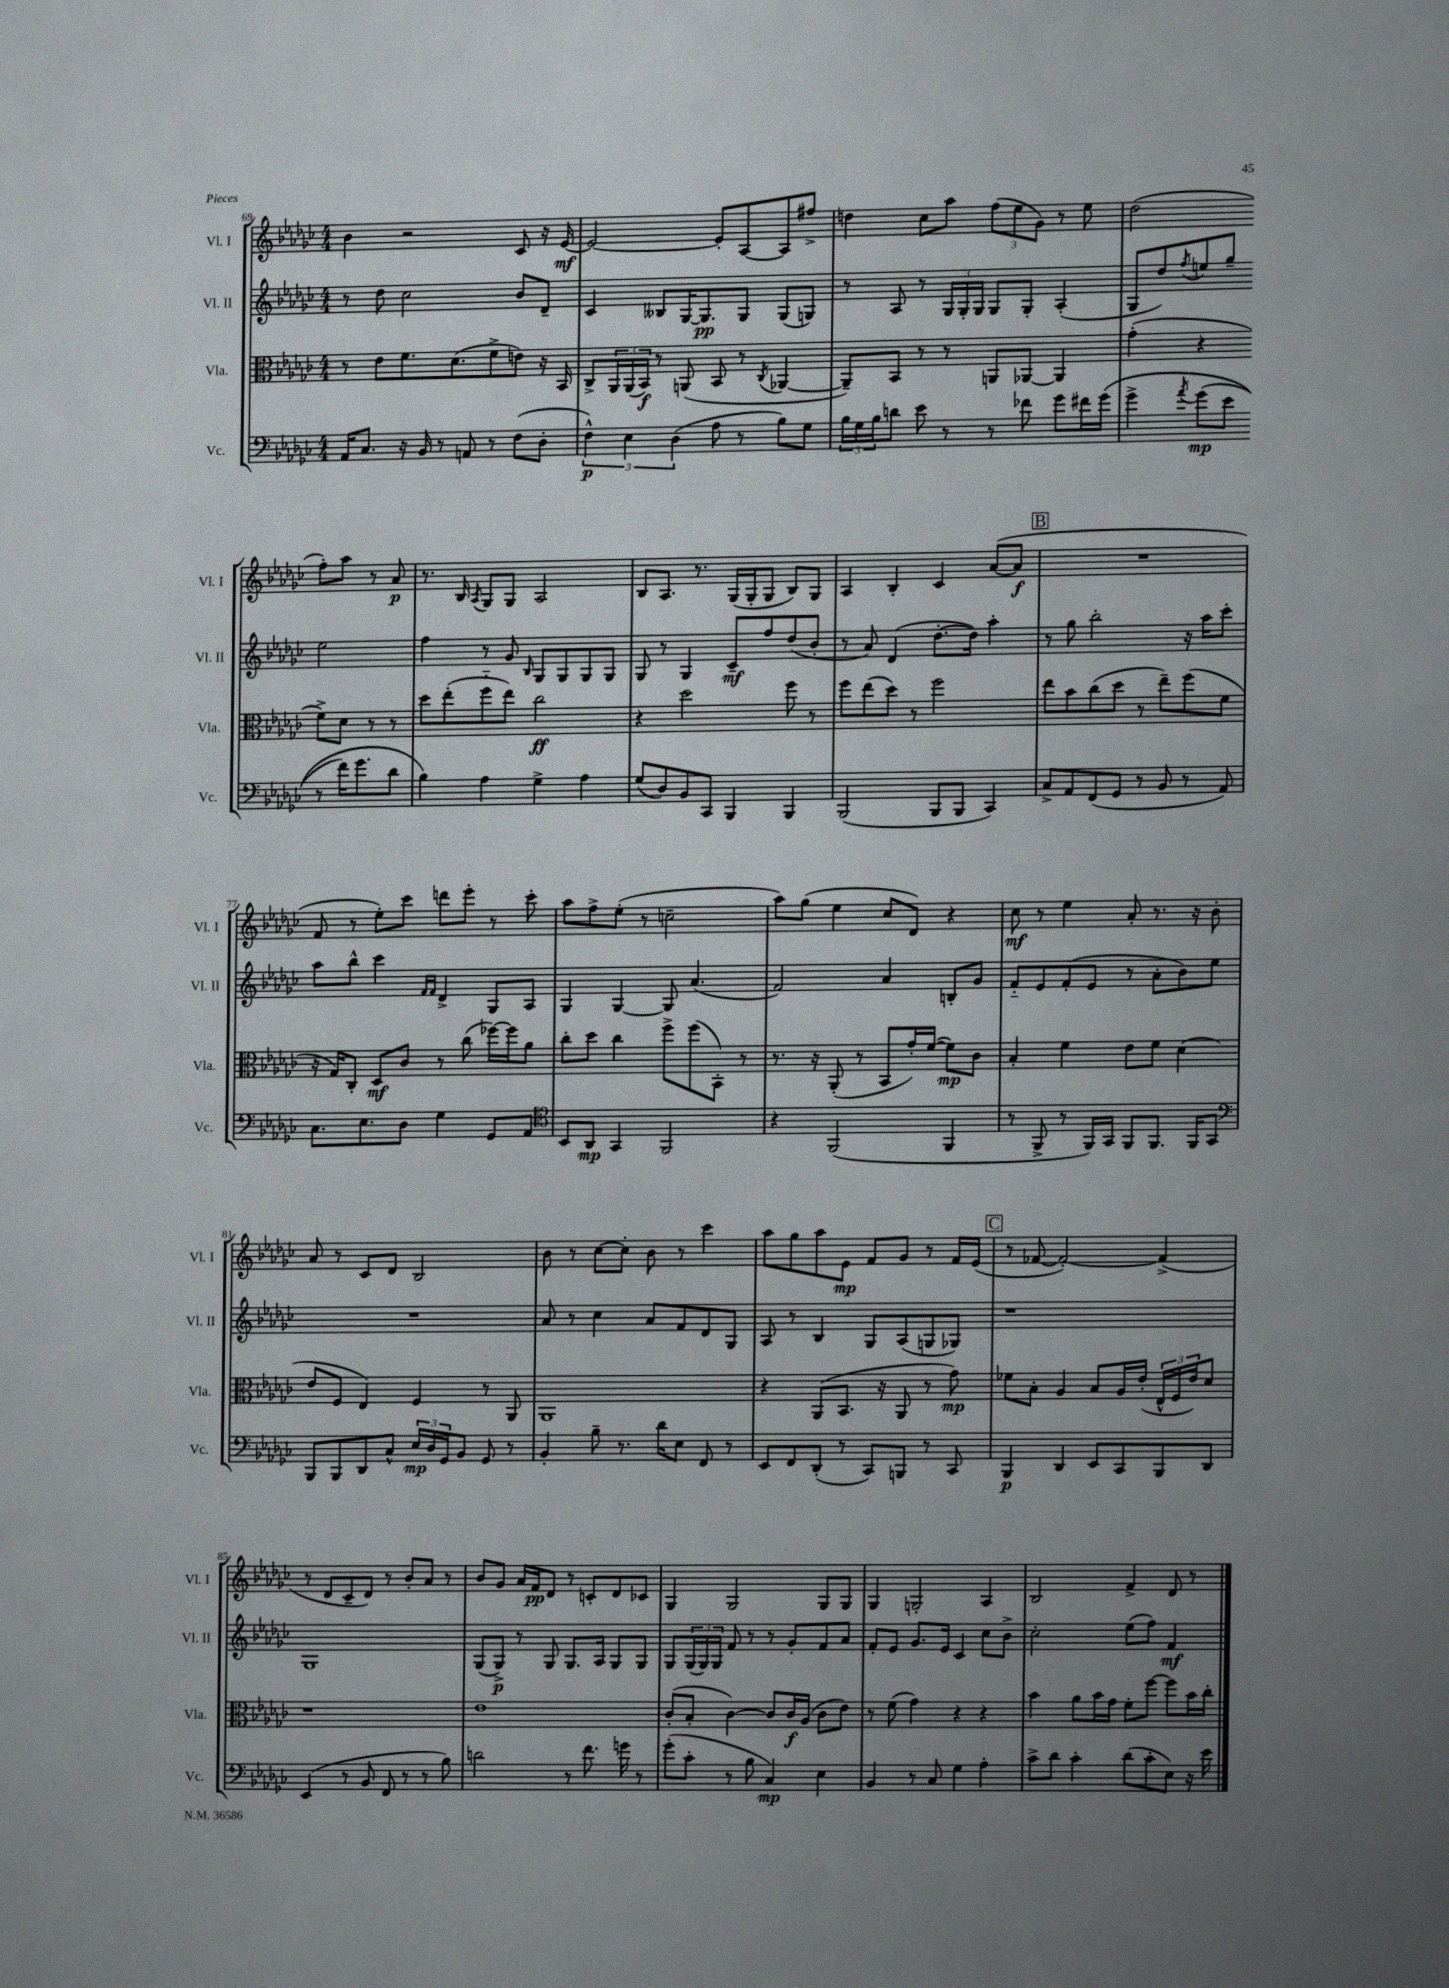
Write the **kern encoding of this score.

**kern	**kern	**kern	**kern
*staff4	*staff3	*staff2	*staff1
*clefF4	*clefC3	*clefG2	*clefG2
*k[b-e-a-d-g-c-]	*k[b-e-a-d-g-c-]	*k[b-e-a-d-g-c-]	*k[b-e-a-d-g-c-]
*M4/4	*M4/4	*M4/4	*M4/4
16AA-/LK	8r	8r	4b-\
8.C-/J	.	.	.
.	8e-\L	8dd-\	.
16r	8.f\	2cc-\	2r
16BB-/	.	.	.
8r	.	.	.
.	(8.d-\	.	.
8AA/	.	.	.
8r	8f^\	.	.
(8F\L	8e\J)	8b-/L	8c-/
8D-'\J	16r	8d-~/J	16r
.	16BB-/	.	[16e-/
=	=	=	=
6F^^\)	8C-^/L	4c-/	2e-/_
.	24AA-/L	.	.
6E-\	(24AA-/	.	.
.	24BB-/JJ)	.	.
.	8r	8B--/L	.
(6D-\	.	.	.
.	(8AA/	[16G-/K	.
.	.	8.G-/]	.
8A-\	8BB-/	.	8e-'/]L
8r	8r	8G-/J	[8A-/
.	8qC-/	.	.
8B-\L)	[4AA-/	(8G-/L	8A-/]
8G-\J	.	8G/J)	8ff#^/J
=	=	=	=
24B-\LL	8AA-~/]L)	8r	4dd\
24G-\	.	.	.
24B-\J	.	.	.
8d\J	8BB-/J	8A-/	.
8e-\	8r	8r	8cc-\L
8r	8r	24G-/LL	8aa-\J
.	.	24G-'/	.
.	.	24G-/JJ	.
8r	8AA/L	8G-/L	(12ff\L
.	.	.	12ee-\
8f-\	[8AA-/J	8G-'/J	.
.	.	.	12g-\J)
8g-\L	4AA-/]	(4A-'/	8r
16f#\L	.	.	8ee-\
&(16g-\JJ	.	.	.
=	=	=	=
4g-^\	(4g-'\	8G-/L	(2dd-\
.	.	8dd-/)	.
8qa-/	.	8qff/	.
(8g-\L	4r	8ee/	.
8e-\J	.	8gg-~/J	.
8r	8f^\L)	2ee\	8ff'\L)
16f\LK)	8d-\J	.	8aa-\J
8.g-\	.	.	.
.	8r	.	8r
8d-\J	8r	.	8a-/
=	=	=	=
4B-\&)	8dd-\L	4ff\	8.r
.	(8ee-'\	.	.
.	.	.	16B-/
.	.	.	8qA-/
4A-\	8ff'~\	8r	8G-/L
.	8ee-\J)	8g-/	8G-/J
.	.	16qqB-/	.
4G-^\	2cc-\	8G-/L	2A-/
.	.	8G-/	.
4A-\	.	8G-/	.
.	.	8G-/J	.
=	=	=	=
(8G-/L	4r	8G-/	8B-/L
8D-/)	.	8r	8.A-/J
8BB-/	2dd-\	4G-/	.
.	.	.	8.r
8CC-/J	.	.	.
4BBB-/	.	8c-~/L	(16G-/LL
.	.	.	16G-'/J
.	.	8ff/	8G-/J
4BBB-/	8ff\	(8dd-/	8B-/L)
.	8r	8b-'/J	8G-/J
=	=	=	=
(2BBB-/	8ff\L	8r	4A-/
.	(8ee-\	8a-/)	.
.	8dd-\J)	(4d-/	4B-'/
.	8r	.	.
8BBB-/L	2ff\	[8.dd-'\L	4c-/
8BBB-/J	.	.	.
.	.	16dd-\]Jk)	.
4CC-/)	.	4aa-'\	([8a-/L
.	.	.	8a-/]J
=	=	=	=
8C-^/L	8ee-\L	8r	1r
8AA-/	8b-\	8gg-\	.
(8FF/	(8cc-\	2bb-'\	.
8GG-/J	8dd-\J	.	.
8r	8r	.	.
8BB-/	8ee-~\L)	.	.
8r	(8ff\	16r	.
.	.	16aa-\LK	.
8AA-/)	8f\J	8ccc-'\J	.
=	=	=	=
8.C-\L	16r	8aa-\L	8f/
.	16G-/LK)	.	.
.	8C-'/J	8bb-^^\J	8r
8.E-\	.	.	.
.	8D-/L	4ccc-\	8ee-'\L)
8D-\J	8c-/J	.	8ccc-\J
.	.	16qqf/LL	.
.	.	16qqf/JJ	.
4G-\	8r	4d-^/	8ddd\L
.	(8cc-\	.	8eee-'\J
8GG-/L	[16ff-\LL)	8G-/L	8r
.	16ff-\]J	.	.
8AA-/J	8a-\J	8A-/J	8ccc-'\
=	=	=	=
*clefC4	*	*	*
8BB-/L	8cc-'\L	4G-/	8aa-\L
8AA-/J	8dd-\J	.	8ff^\
4GG-/	4cc-\	[4G-/	(8ee-'\J
.	.	.	8r
2FF/	8ff^\L	8G-/]	2cc~\
.	(8ff\	(4.a-/	.
.	8BB-'\J)	.	.
.	8r	.	.
=	=	=	=
4r	8.r	2f/)	8aa-\L)
.	.	.	(8gg-\J
.	16r	.	.
(2FF/	(8AA-'/	.	4ee-\
.	8r	.	.
.	8BB-/L	4a-/	8cc-/L
.	16g-'/L)	.	8d-/J)
.	([16f/JJ	.	.
4FF/	8f\]L)	8B'/L	4r
.	8c-\J	8g-/J	.
=	=	=	=
8r	4B-'/	8f'~/L	8cc-\
8FF^/	.	8e-/	8r
8r	4f\	(8f'/	4ee-\
16FF/LL)	.	8e-/J	.
16GG-/JJ	.	.	.
8FF/L	8e-\L	8r	8a-'/
8.FF/J	8f\J	8a-'\L	8.r
.	(4d-\	8b-\)	.
16FF/LK	.	.	16r
8GG-/J	.	8ee-\J	8b-'\
=	=	=	=
*clefF4	*	*	*
8BBB-/L	8e-/L	1r	8a-/
8BBB-/	8F/J	.	8r
8DD-/	4E-/)	.	8c-/L
8C-^^/J	.	.	8d-/J
24E-/LL	4F/	.	2B-/
24D-/	.	.	.
24GG-/J	.	.	.
8BB-/J	.	.	.
8GG-/	8r	.	.
8r	8AA-/	.	.
=	=	=	=
4BB-'/	1AA-	8a-/	8b-\
.	.	8r	8r
8B-~\	.	4cc-\	[8cc-\L
8.r	.	.	8cc-'\]J
.	.	8a-/L	8b-\
16d-\LK	.	.	.
8E-\J	.	8f/	8r
8FF/	.	8d-/	4ccc-\
8r	.	8G-/J	.
=	=	=	=
8EE-/L	4r	8A-/	8aa-\L
8FF/	.	8r	8gg-\
(8DD-'/J	(8AA-/L	4B-/	8aa-\
8r	8.BB-/J	.	8e-\J
8CC-/L)	.	8G-/L	8f/L
.	16r	.	.
8BBB/J	8AA-/	(8A-/	8g-/J
8r	8r	8G/	8r
8CC-/	8g-\)	8G-/J)	16f/LL
.	.	.	(16e-/JJ
=	=	=	=
4BBB-/	8f-\L	1r	8r
.	8B-'\J	.	[8f-/
4DD-/	4A-/	.	2f-'/_)
8EE-/L	8B-/L	.	.
8CC-/	16A-/L	.	.
.	(16e-'/JJ	.	.
8BBB-/	24E-^^/LL	.	(4f-^/]
.	24F/	.	.
.	24e-/J)	.	.
8DD-/J	8d-/J	.	.
=	=	=	=
(4EE-/	1r	1G-	8r
.	.	.	8d-/L
8r	.	.	8c-~/
8BB-/	.	.	8d-/J)
8FF/	.	.	8r
8r	.	.	8b-'/L
8r	.	.	8a-/J
8B-\)	.	.	8r
=	=	=	=
2d\	1e-	(8G-/L	8b-/L
.	.	8G-^/J)	8g-/J
.	.	8r	16a-/LL
.	.	.	16f/J
.	.	8G-/	8d-/J
8r	.	8.G-/L	8r
8.f\	.	.	8c'/L
.	.	16A-/Jk	.
.	.	8G-/L	8d-/
16g\	.	.	.
8r	.	8G-/J	8c-/J
=	=	=	=
(8g-'\L	(8c-'/L	8G-/L	4G-/
8c-'\J	8B-'/J	(24G-/L	.
.	.	24G-/)	.
.	.	24G-/JJ	.
8r	[4c-\)	8f/	2G-/
8B-\	.	8r	.
4C-/)	8c-/]L	8r	.
.	16c-/L	8g-'/L	.
.	(16A-/JJ	.	.
4E-\	8c-\L	8f/	8G-/L
.	8e-\J)	8a-/J	8G-/J
=	=	=	=
4BB-/	8r	8f'/L	4G-/
.	(8f\	8e-/J	.
8r	4g-\)	8.g-/L	2G'/
8C-/	.	.	.
.	.	16e-/Jk	.
4G-\	4r	4c-/	.
4A-'\	4r	8cc-\L	4A-/
.	.	8b-^\J	.
=	=	=	=
8c-^\L	4b-\	2cc-'\	2B-/
8d-\J	.	.	.
4c-'\	8a-\L	.	.
.	16b-\L	.	.
.	16g-\JJ	.	.
(8d-\L	8f'\L	(8ee-\L	4f^/
8c-'\	[8ff\J	8ff\J)	.
8E-\J)	8ff\]L	4f/	8d-/
16r	16b-\L	.	8r
16e-\	16cc-'\JJ	.	.
==	==	==	==
*-	*-	*-	*-
